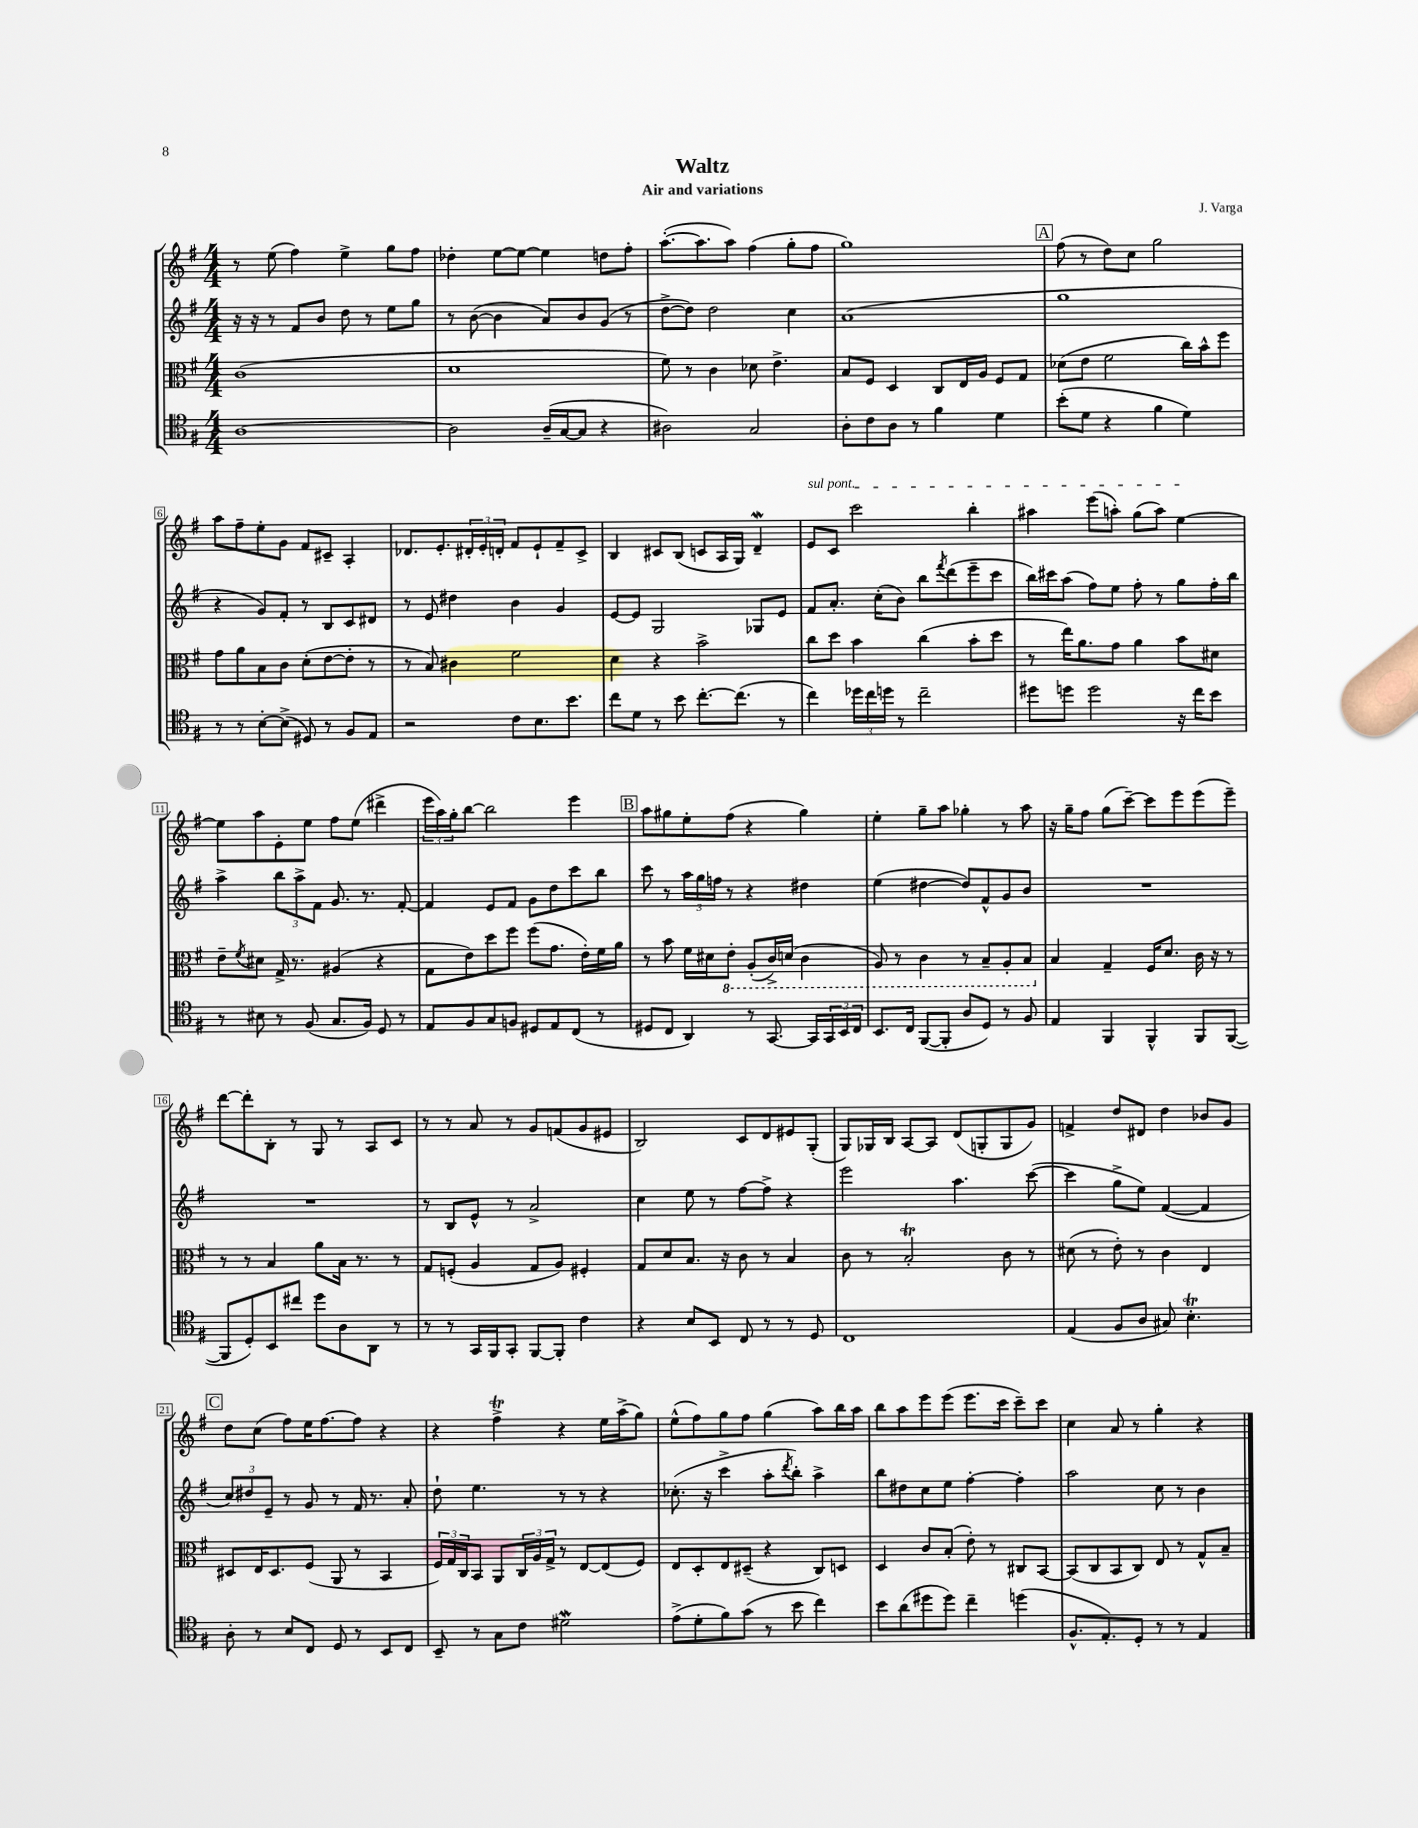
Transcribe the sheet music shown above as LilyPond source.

\header { title = "Waltz" composer = "J. Varga" subtitle = "Air and variations" }
<<
\new StaffGroup <<
\new Staff = "s0" {
    \clef treble \key g \major \numericTimeSignature \time 4/4
    r8 e''8( fis''4) e''4-> g''8 fis''8 |
    des''4-. e''8~ e''8~ e''4 d''8 fis''8-. |
    a''8.~-.( a''8. a''8) fis''4( g''8-. fis''8 |
    g''1) |
    \mark \markup { \box "A" } fis''8( r8 d''8) c''8 g''2 |
    a''8 fis''8-- e''8-. g'8 fis'8 cis'8-- a4-. |
    des'8. e'8.-. \tuplet 3/2 { dis'16-. e'16-. d'16-. } fis'8 e'8-! fis'8-- c'8-> |
    b4 cis'8 b8( c'8 a16 g16) d'4--\mordent |
    \once \override TextSpanner.bound-details.left.text = \markup { \italic "sul pont." } e'8\startTextSpan c'8 c'''2 b''4-. |
    ais''4 e'''8( a''8-.) g''8( a''8) e''4~\stopTextSpan |
    e''8 a''8 e'8-. e''8 fis''8 e''8( dis'''4-> |
    \tuplet 3/2 { e'''16 a''16) g''16-. } b''8~ b''2 e'''4 |
    \mark \markup { \box "B" } a''8 gis''8 e''8-. fis''8( r4 gis''4) |
    e''4-. g''8-- a''8 ges''4-. r8 a''8 |
    r16 g''16-- fis''8 g''8( c'''8~--) c'''8 e'''8 e'''8( e'''8--) |
    d'''8~ d'''8-. b8-. r8 g8 r8 a8 c'8 |
    r8 r8 a'8 r8 g'8 f'8( g'8 eis'8 |
    b2) c'8 d'8 eis'8 g8-.( |
    g8) ges16 b16 a8~ a8 d'8( g8-. g8 g'8) |
    f'4-> d''8 dis'8 d''4 bes'8 g'8 |
    \mark \markup { \box "C" } d''8 c''8( fis''8) e''16 fis''8.~ fis''8 r4 |
    r4 fis''4->\trill r4 e''16 a''16->( g''8) |
    e''8-^( fis''8) g''8 fis''8 g''4( a''8) b''16 a''16 |
    b''8 a''8 e'''8 e'''8( e'''8. c'''16 c'''8--) c'''8 |
    c''4 a'8 r8 g''4-. r4 \bar "|." |
}
\new Staff = "s1" {
    \clef treble \key g \major \numericTimeSignature \time 4/4
    r16 r16 r8 fis'8 b'8 d''8 r8 e''8 g''8 |
    r8 b'8~( b'4 a'8) b'8 g'8( r8 |
    d''8~-> d''8) d''2 c''4 |
    a'1( |
    \mark \markup { \box "A" } g''1 |
    r4 g'8) fis'8-. r8 b8 c'8 dis'8 |
    r8 e'8 dis''4 b'4 g'4 |
    e'8~ e'8 g2 ges8 e'8 |
    fis'8 a'8.-. c''16-.( b'8) b''8 \acciaccatura { fis'''8 } d'''8( e'''8-- c'''8 |
    b''16) cis'''16 a''8( fis''8) e''8 fis''8-. r8 g''8 fis''16-. b''16 |
    a''4-> \tuplet 3/2 { b''8 a''8-> fis'8 } g'8. r8. fis'8~-. |
    fis'4 e'8 fis'8 g'8 d''8 c'''8 b''8 |
    \mark \markup { \box "B" } c'''8 r8 \tuplet 3/2 { a''16 g''16 f''16 } r8 r4 dis''4 |
    e''4( dis''4~ dis''8) fis'8-^ g'8 b'8 |
    R1 |
    R1 |
    r8 b8 e'8-^ r8 a'2-> |
    c''4 e''8 r8 fis''8~ fis''8-> r4 |
    e'''2 a''4. c'''8~( |
    c'''4 g''8-> e''8) fis'4~( fis'4 |
    \mark \markup { \box "C" } \tuplet 3/2 { c''8) dis''8 e'8-- } r8 g'8 r8 fis'16 r8. a'8-. |
    d''8-! e''4. r8 r8 r4 |
    ces''8.-.( r16 c'''4-> a''8-. \acciaccatura { d'''8 } b''8-.) a''4-> |
    b''8 dis''8 c''8 e''8 fis''4~-. fis''4-. |
    a''2 c''8 r8 b'4 \bar "|." |
}
\new Staff = "s2" {
    \clef alto \key g \major \numericTimeSignature \time 4/4
    c'1( |
    d'1 |
    fis'8) r8 c'4 des'8 e'4.-> |
    b8 fis8 d4 c8 e16 a16 fis8 g8 |
    \mark \markup { \box "A" } des'8( e'8 fis'2 c''16) b'16-^ fis''8 |
    g'8 a'8 b8 c'8 d'8-.( e'8~ e'8-. r8 |
    r8 b8) cis'4 fis'2 |
    d'4 r4 b'2-> |
    c''8 d''8 b'4 c''4( b'8-. d''8 |
    r8 e''16) a'8. g'8 a'4 b'8 dis'8 |
    e'8-- \acciaccatura { fis'8 } dis'8 g16-> r8. ais4( r4 |
    g8 e'8) d''8 fis''8 fis''8( g'8. e'16-.) fis'16 a'16 |
    \mark \markup { \box "B" } r8 b'8 fis'16 dis'16 \ottava #-1 e8-. a,8-.( c16->) d!16( c4 |
    a,8) r8 c4 r8 b,8-- a,8-. b,8 \ottava #0 |
    b4 g4-- fis16 d'8. c'16 r16 r8 |
    r8 r8 b4 a'8 b16 r8. r8 |
    g8 f8-.( a4 g8 a8) fis4-. |
    g8 d'8 b8. r16 c'8 r8 b4 |
    c'8 r8 b2-.\trill c'8 r8 |
    dis'8( r8 e'8-.) r8 c'4 e4 |
    \mark \markup { \box "C" } dis8 e16 dis8. fis8( a,8 r8 b,4 |
    \tuplet 3/2 { fis16) g16 c16 } b,8 a,8 \tuplet 3/2 { c16 a16 g16-> } r8 e8~ e8( fis8) |
    e8 d8-. e8 dis8--( r4 c8) d8 |
    d4 c'8 b8-.( e'8-.) r8 cis8 b,8~ |
    b,8( c8 b,8 c8) e8 r8 g8-^ b8-- \bar "|." |
}
\new Staff = "s3" {
    \clef tenor \key g \major \numericTimeSignature \time 4/4
    a1~ |
    a2 a16--( g16~ g8 r4 |
    ais2) g2 |
    a8-. c'8 a8 r8 fis'4 d'4 |
    \mark \markup { \box "A" } b'8-.( d'8 r4 fis'4 d'4) |
    r8 r8 b8~-. b8->( dis8) r8 fis8 e8 |
    r2 c'8 b8. b'8. |
    c''8 d'8 r8 b'8 c''8.~-. c''8.( r8 |
    c''4) \tuplet 3/2 { des''16 c''16 d''16 } r8 c''2-- |
    dis''8 d''8 d''2 r16 c''16 b'8 |
    r8 bis8 r8 fis8( g8. fis16) d8 r8 |
    e8 fis8 g8 f8 dis8 e8 c8( r8 |
    \mark \markup { \box "B" } dis8 c8 a,4) r8 g,8.~ g,16 \tuplet 3/2 { g,16 b,16 c16 } |
    b,8. c16 fis,8~( fis,8-. a8 d8) r8 fis8 |
    e4 fis,4 fis,4-^ fis,8 fis,8~( |
    fis,8 d8-.) b,8 cis''8 d''8 a8 a,8 r8 |
    r8 r8 g,16 fis,16 g,8-. fis,8~ fis,8-. c'4 |
    r4 b8 b,8 c8 r8 r8 d8 |
    c1 |
    e4( fis8 a8 gis8) b4.-.\trill |
    \mark \markup { \box "C" } a8-. r8 b8 c8 d8 r8 b,8 c8 |
    b,8-- r8 g8 c'8 dis'2\mordent |
    e'8->( d'8-. fis'8) g'8( r8 b'8 c''4) |
    b'8 a'8( dis''8 dis''8) c''4-- d''4( |
    fis8.-^ e8.-.) d8-. r8 r8 e4 \bar "|." |
}
>>
>>
\layout { \context { \Score \override BarNumber.stencil = #(make-stencil-boxer 0.1 0.3 ly:text-interface::print) } }
